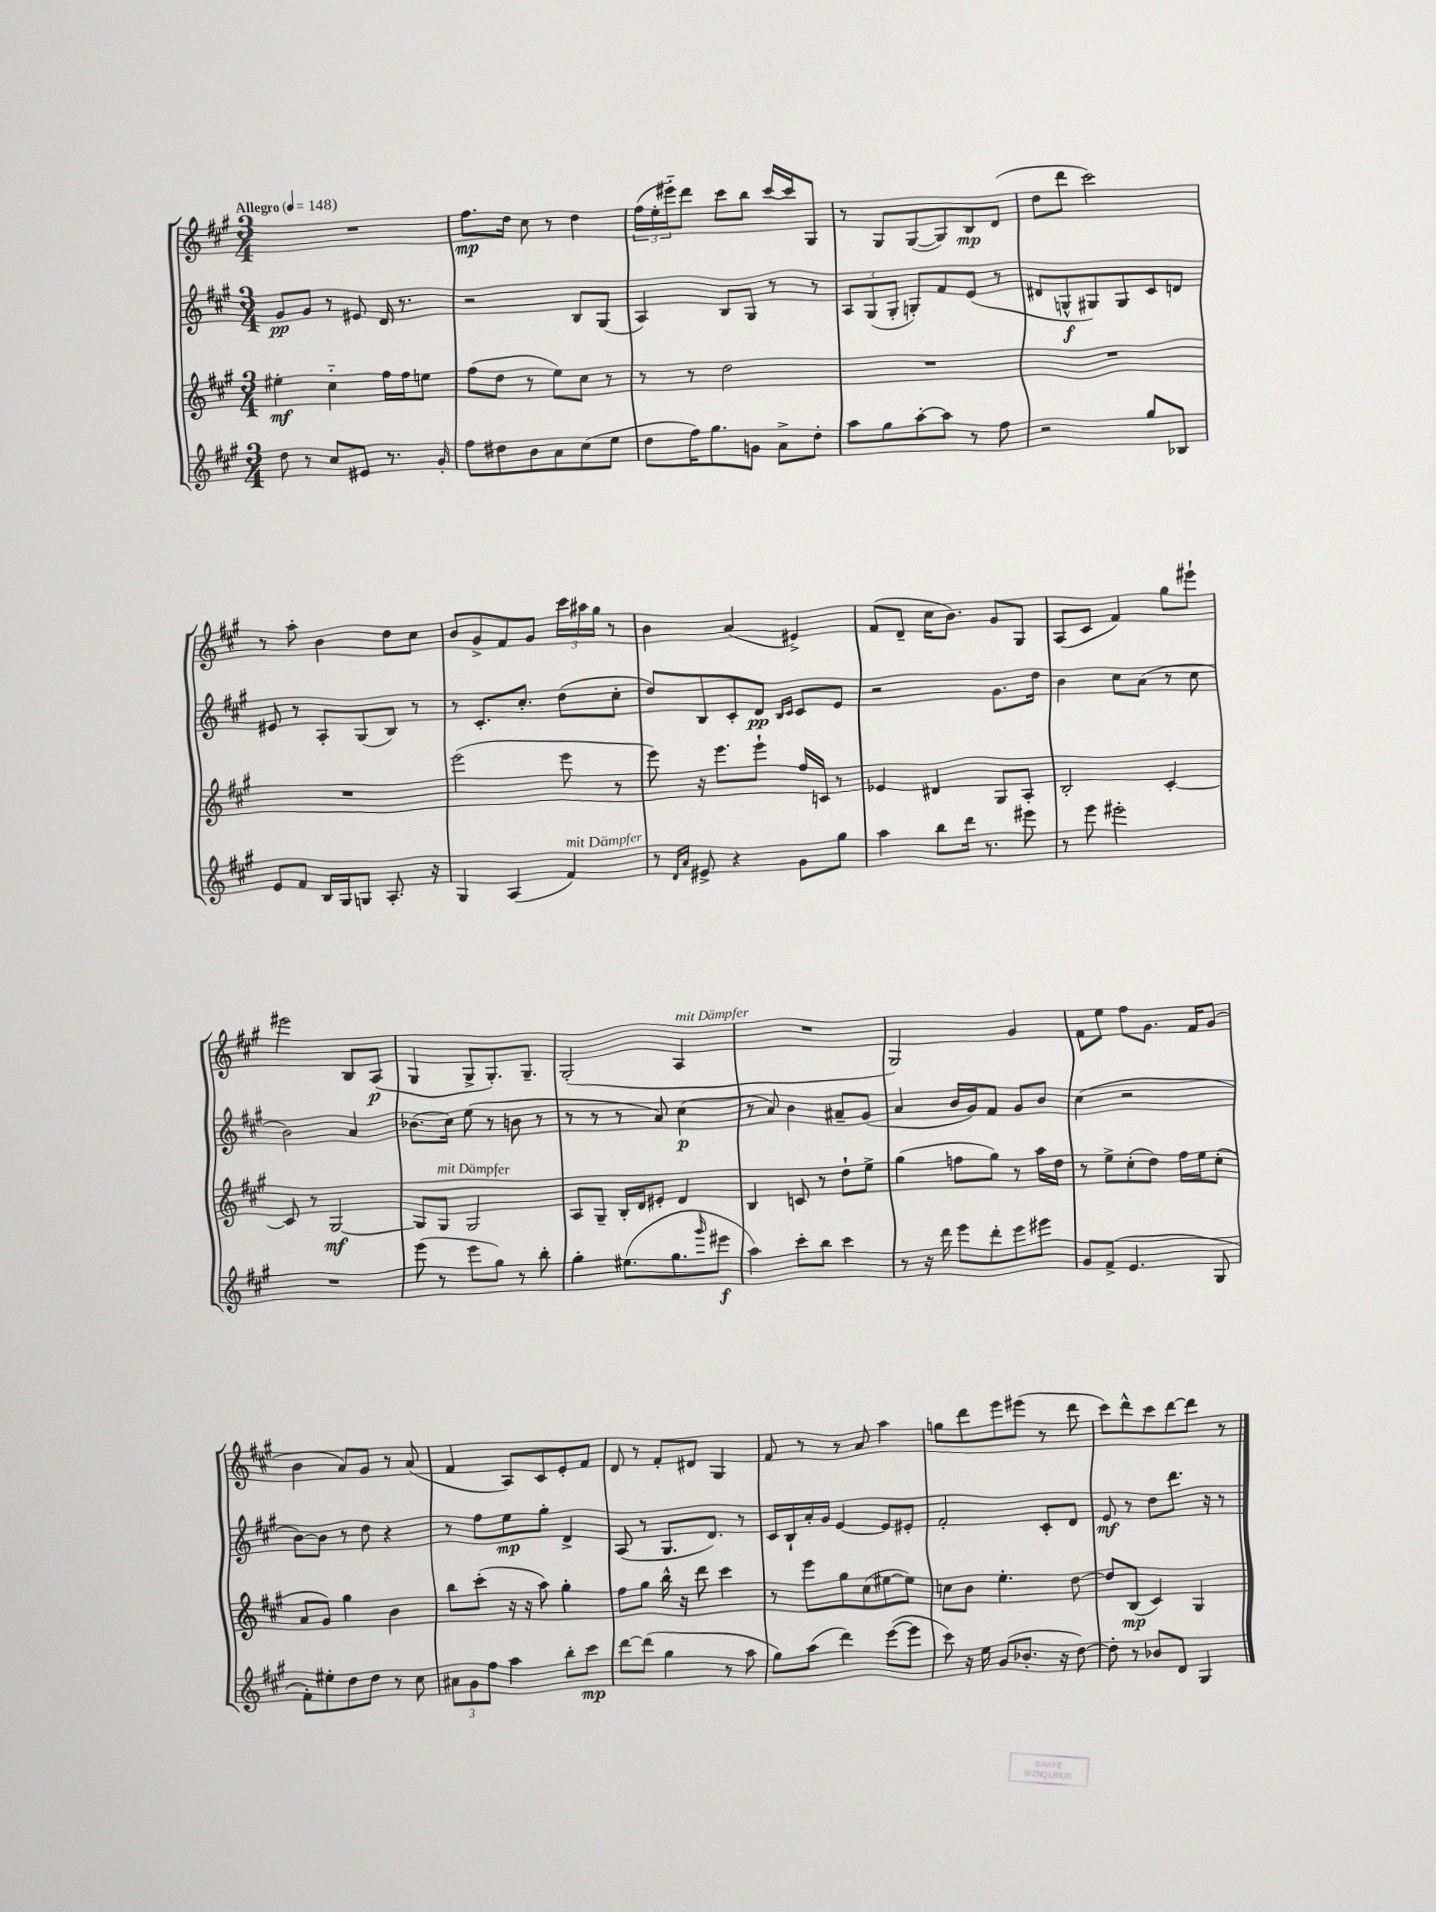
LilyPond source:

<<
\new StaffGroup <<
\new Staff = "s0" {
    \clef treble \key a \major \numericTimeSignature \time 3/4 \tempo "Allegro" 4 = 148
    R2. |
    fis''8.\mp d''16 cis''8 r8 d''4 |
    \tuplet 3/2 { fis''16( e''16-. eis'''16-_) } d'''8 cis'''8 b''8 cis'''16~ cis'''16 gis8 |
    r8 gis8 gis8~( gis8) b8\mp d'8( |
    d''8 d'''8 cis'''2) |
    r8 a''8-. b'4 d''8 cis''8 |
    b'8 gis'8-> fis'8 gis'8 \tuplet 3/2 { cis'''16 ais''16 gis''16 } r8 |
    b'4 a'4( eis'4->) |
    fis'8( d'8-- cis''16 b'8.) gis'8 gis8 |
    a8( cis'8 fis'4) gis''8 eis'''8-! |
    eis'''2 b8 a8\p( |
    gis4 gis8-> gis8.-.) gis8.-- |
    gis2-.( a4^\markup { \italic "mit Dämpfer" } |
    R2. |
    gis2) gis'4 |
    fis'8 e''8 fis''8 gis'8. fis'16 gis'8( |
    b'4 a'8) gis'8 r8 a'8( |
    fis'4 a8) cis'8 e'8-. fis'8 |
    d'8 r8 fis'8-. dis'8 gis4 |
    fis'8 r8 r8 a'8 a''4 |
    g''8 d'''8 e'''8 eis'''8( r8 d'''8 |
    cis'''8) d'''8-^ cis'''8 d'''8~ d'''8 r8 \bar "|." |
}
\new Staff = "s1" {
    \clef treble \key a \major \numericTimeSignature \time 3/4
    gis'8\pp gis'8 r8 eis'8 d'16 r8. |
    r2 b8 gis8( |
    a4) b8 gis8 r8 r8 |
    \tuplet 3/2 { a8 gis8( gis8-. } g8-.) fis'8 e'8( r8 |
    dis'8 g8-^\f gis8) gis8 cis'8 d'8 |
    eis'8 r8 a8-. gis8( b8) r8 |
    r8 cis'8.-. cis''8.-. d''8( cis''8-. |
    d''8) b8 cis'8-. d'8\pp \grace { b16 cis'16 } cis'8 e'8 |
    r2 gis'8. d''16 |
    b'4 cis''8 a'8( r8 cis''8 |
    b'2) a'4 |
    bes'8.( cis''16) e''8( r8 b'8 r8 |
    r8 r8 r8 a'8) cis''4\p( |
    r8 a'8) b'4 ais'8-- gis'8( |
    a'4 b'16 gis'16) fis'8 gis'8 b'8 |
    cis''4( r2 |
    b'8~) b'8 r8 d''8 r4 |
    r8 fis''8 e''8\mp gis''8-. d'4-> |
    a8( r8 gis8. d'8.) r8 |
    cis'16 b16-! a'16-. gis'16 e'4~ e'8 eis'8-. |
    fis'2-. cis'8-. d'8 |
    e'8\mf r8 d''8 d'''8. r16 r8 \bar "|." |
}
\new Staff = "s2" {
    \clef treble \key a \major \numericTimeSignature \time 3/4
    eis''4-.\mf cis''4-_ fis''16 fis''16 e''8 |
    fis''8( d''8 r8 e''8) cis''8 r8 |
    r8 r8 d''2 |
    R2. |
    R2. |
    R2. |
    e'''2( e'''8 r8 |
    e'''8) r16 e'''8. e'''8-! fis''16 c'16 r8 |
    ees'4 dis'4 gis8 a8-. |
    b2-. cis'4~-. |
    cis'8 r8 gis2~\mf |
    gis8 gis8^\markup { \italic "mit Dämpfer" } gis2 |
    a8 gis8-- b16-. d'16 eis'8-. d'4 |
    b4 c'8 r8 d''8-! e''8-> |
    gis''4( f''8 gis''8) r8 a''16 d''16 |
    r8 e''8-> cis''8-.( d''8) fis''16 e''16 cis''8-.( |
    a'8 gis'8) gis''4 b'4 |
    b''8 cis'''8-.( r16 r16 a''8) gis''4-. |
    fis''8 gis''8 b''16-^ r16 d'''8 cis'''4 |
    r8 e'''8 gis''8 cis''8( eis''8~ eis''8) |
    c''8 b'8 e''4.-. d''8~ |
    d''8 b8\mp( cis'4) gis4 \bar "|." |
}
\new Staff = "s3" {
    \clef treble \key a \major \numericTimeSignature \time 3/4
    d''8 r8 cis''8 eis'8 r8. gis'16-. |
    fis''8 dis''8 b'8 a'8 cis''8( e''8 |
    d''8 fis''16) gis''8. g'8 a'8-> d''8-. |
    a''8 gis''8 a''8~-. a''8 r8 fis''8 |
    r2 gis''8 bes8 |
    e'8 fis'8 b16 gis16 g8 a8.-. r16 |
    gis4 a4( fis'4^\markup { \italic "mit Dämpfer" }) |
    r8 \grace { d'16 a'16 } eis'8-> r4 gis'8 gis''8 |
    a''4 b''8 d'''16 r8. eis'''8 |
    r8 e'''8 eis'''2-. |
    R2. |
    e'''8( r8 e'''8 gis''8) r8 b''8-. |
    gis''4-. eis''8.( gis''8. \grace { gis'''16 } eis'''8\f |
    a''4) cis'''8-. b''8 cis'''4 |
    r8 r16 d'''16 e'''8 d'''8-. e'''8 eis'''8 |
    gis'8 fis'8->( e'4. gis8 |
    fis'8-.) eis''8-. d''8 d''8 r8 cis''8 |
    \tuplet 3/2 { ais'8 gis'8 fis''8 } a''4 b''8-. cis'''8\mp |
    d'''8~ d'''8( gis''4 r8 a''8 |
    gis''8) a''8( d'''4) e'''8~( e'''8 |
    cis'''8) r16 e''16 gis'8( bes'8.-. r16 d''8~) |
    d''8-. r8 bes'8 d'8 gis4 \bar "|." |
}
>>
>>
\layout { \context { \Score \remove "Bar_number_engraver" } }
